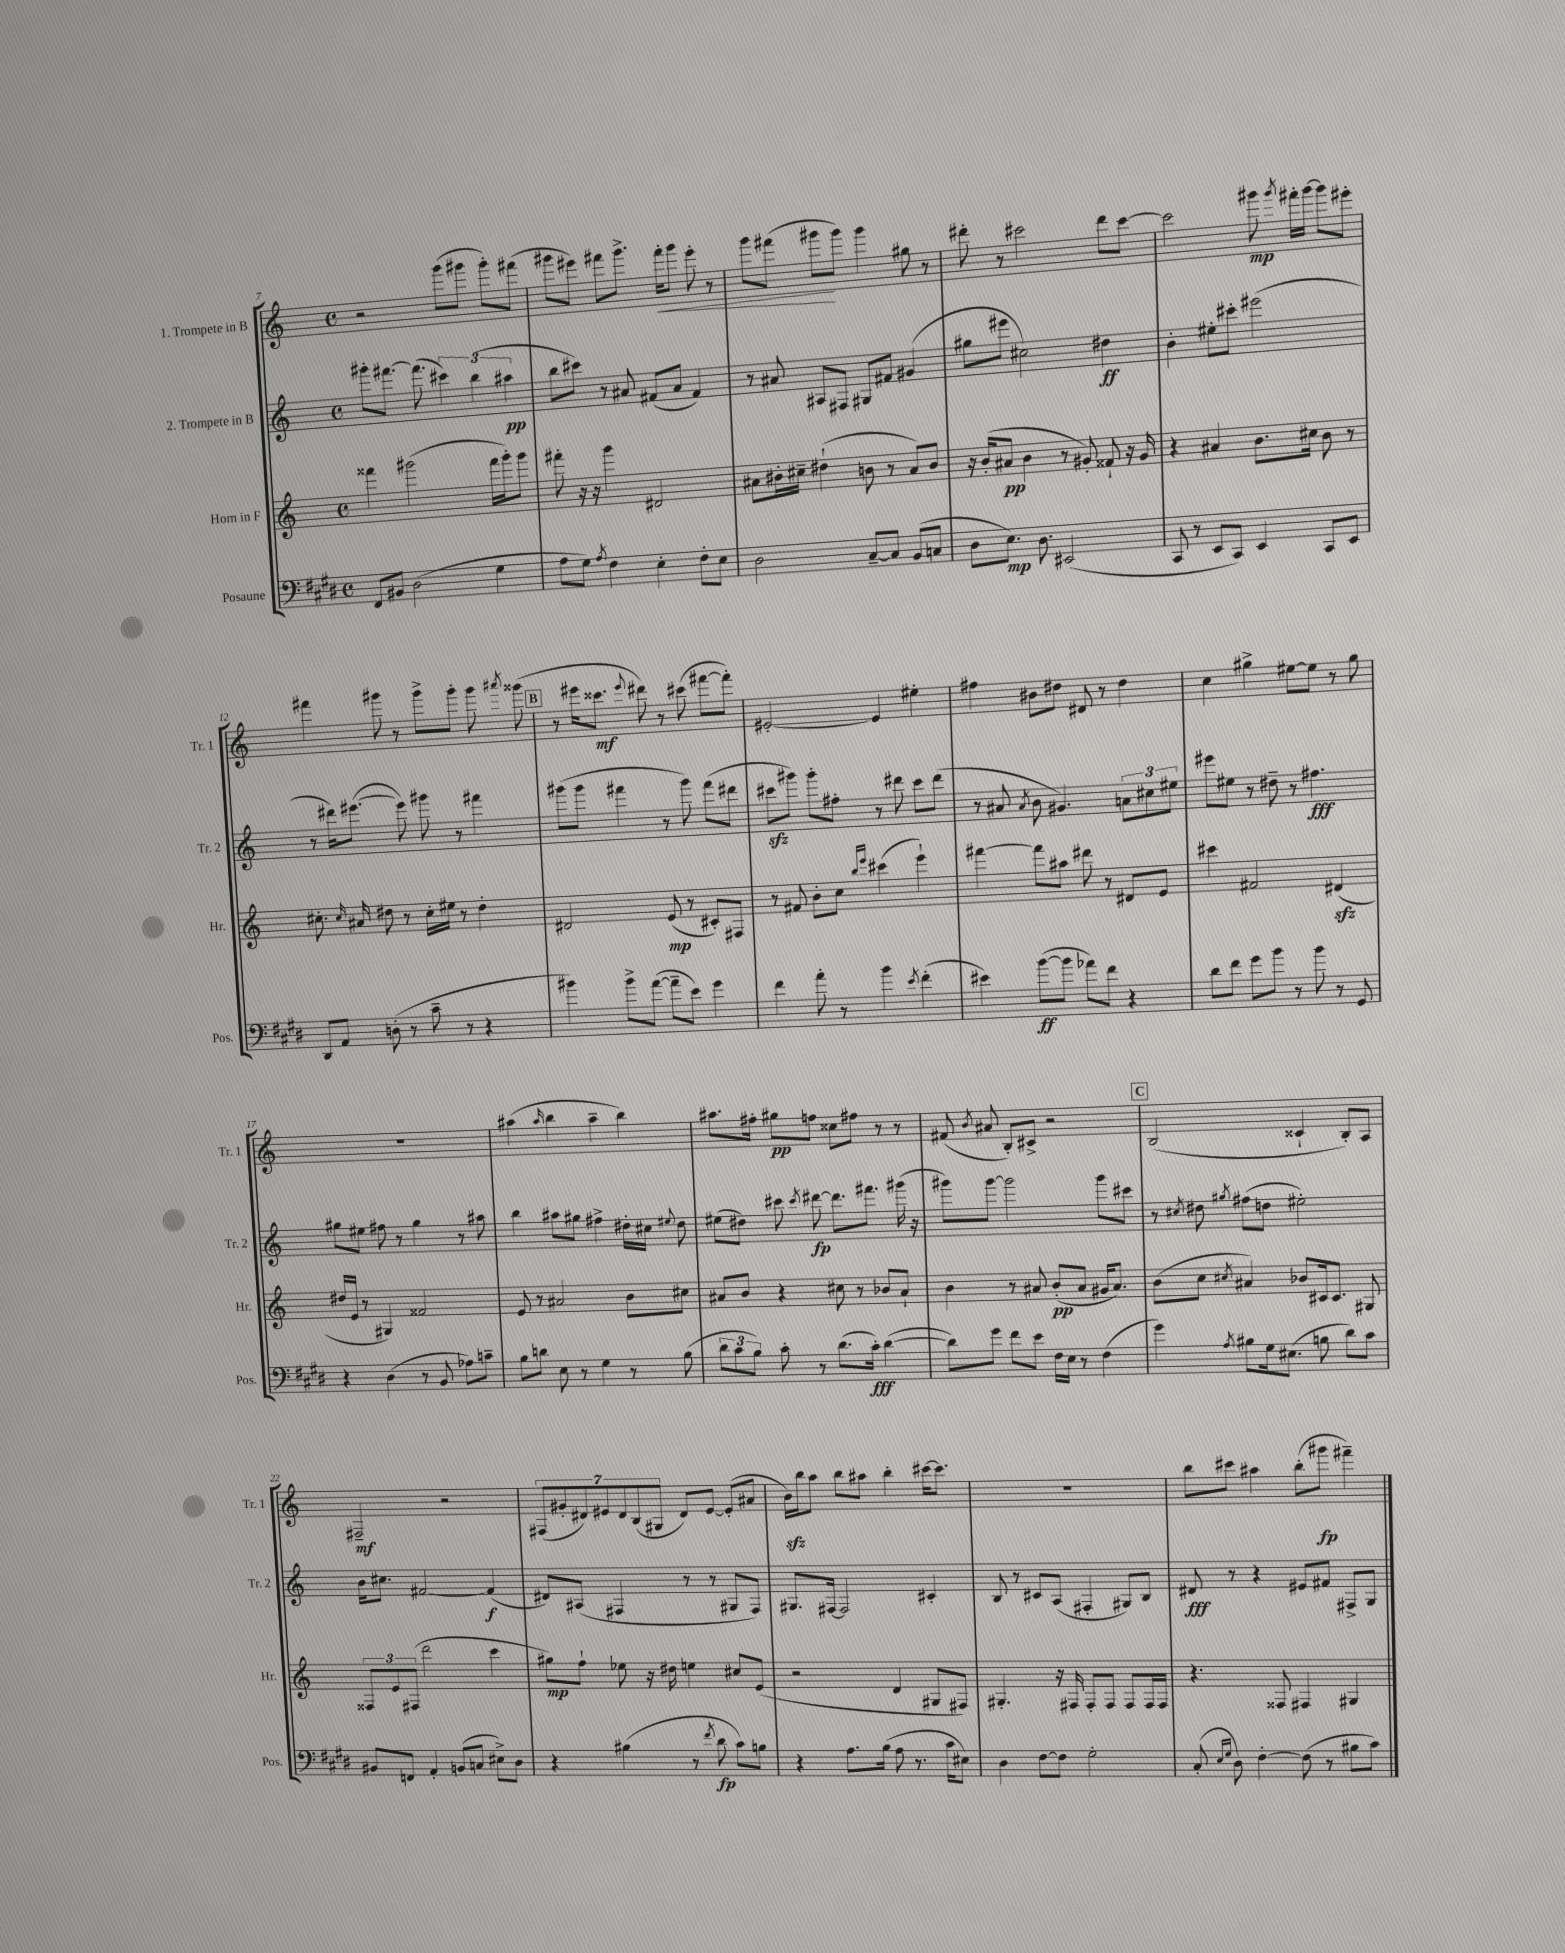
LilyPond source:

<<
\new StaffGroup <<
\new Staff = "s0" \with { instrumentName = "1. Trompete in B" shortInstrumentName = "Tr. 1" } {
    \clef treble \key c \major \defaultTimeSignature \time 4/4
    \autoBeamOff r2 g'''8[( gis'''8] gis'''8[-.) fis'''8]( |
    gis'''8[ eis'''8]) fis'''8[ gis'''8.]-> fis'''16[-.\< gis'''8] eis'''8-. r8 |
    g'''8[ fis'''8]( gis'''8[\! gis'''8]) gis'''4 gis''8 r8 |
    dis'''8-. r8 cis'''2 dis'''8[ cis'''8]~ |
    cis'''2 gis'''8\mp \acciaccatura { gis'''8 } fis'''16[-. gis'''16]~ gis'''8[ eis'''8]-. |
    fis'''4 gis'''8 r8 gis'''8[-> gis'''8]-. gis'''8 \acciaccatura { ais'''8 } gisis'''8( |
    \mark \markup { \box "B" } r8 eis'''16[ cisis'''8.]\mf \appoggiatura { eis'''8 } dis'''8) r8 cis'''8( fis'''8[~ fis'''8]-.) |
    eis'2~-. eis'4 eis''4-. |
    fis''4 bis'8[ dis''8] dis'8 r8 dis''4 |
    c''4 gis''4-> eis''8[~ eis''8] r8 gis''8 |
    R1 |
    ais''4( \grace { ais''16 } b''4 ais''4-- b''4) |
    ais''8.[ fis''16]-. gis''8[\pp f''8] cisis''8[ fis''8] r8 r8 |
    fis'8( \acciaccatura { b'8 } ais'8 b8[-.) cis'8]-> r2 |
    \mark \markup { \box "C" } b2( cisis'4-! b8[-.) a8] |
    fis2--\mf r2 |
    \tuplet 7/4 { fis8[( gis'8-. dis'8) eis'8 dis'8 b8( gis8] } dis'8[) eis'8]~ eis'8[-.( ais'8] |
    b'16[\sfz) b''16 a''8] b''8[ ais''8] b''4-. cis'''16[~ cis'''8.] |
    R1 |
    b''8[ cis'''8] ais''4 b''8[-.( gis'''8]\fp fis'''4--) \bar "|." |
}
\new Staff = "s1" \with { instrumentName = "2. Trompete in B" shortInstrumentName = "Tr. 2" } {
    \clef treble \key c \major \defaultTimeSignature \time 4/4
    \autoBeamOff gis'''8[-. fis'''8.]~ fis'''8.( \tuplet 3/2 { cis'''4) b''4( ais''4\pp } |
    b''8[ cis'''8]) r8 ais'8 fis'8[( ais'8] fis'4) |
    r8 ais'8 ais8[ fis8] gis8[ fis'8] gis'4( |
    gis''8[ eis'''8] cis''2) dis''4\ff |
    b'4-. eis''8[-. cis'''8]-. eis'''2( |
    r8 dis'''16[) eis'''8.]~( eis'''8) gis'''8 r8 fis'''4 |
    \mark \markup { \box "B" } gis'''8[( gis'''8] fis'''4 r8 gis'''8) fis'''8[( dis'''8] |
    cis'''8[\sfz gis'''8]) gis'''8[-. fis''8]-. r8 dis'''8 cis'''8[ dis'''8]( |
    r8 ais'8 \acciaccatura { ais'8 } b'8 gis'4.) \tuplet 3/2 { a'8[ cis''8 eis''8] } |
    eis'''8[ eis''8] r8 dis''8-- r8 fis''4.\fff |
    gis''8[ eis''8] fis''8 r8 gis''4 r8 ais''8 |
    b''4 ais''8[ gis''8] fis''4-> dis''16[-. cis''16] \appoggiatura { eis''8 } dis''8 |
    eis''8[( dis''8]) cis'''8 \acciaccatura { cis'''8 } dis'''8~\fp dis'''8.[ fis'''8.] gis'''16( r16 |
    gis'''8[) gis'''8]~ gis'''2 gis'''8[ cis'''8] |
    \mark \markup { \box "C" } r8 \acciaccatura { cis''8 } dis''8 \acciaccatura { gis''8 } fis''8[( d''8] eis''2-.) |
    b'16[ cis''8.] fis'2~ fis'4\f( |
    dis'8[) ais8]( fis4 r8 r8 gis8[ fis8]) |
    gis8.[ fis16]~ fis2 cis'4-. |
    b8 r8 cis'8[ a8]( fis4-. gis8[) b8] |
    dis'8\fff r8 r4 eis'8[ fis'8] fis8[-> g8] \bar "|." |
}
\new Staff = "s2" \with { instrumentName = "Horn in F" shortInstrumentName = "Hr." } {
    \clef treble \key c \major \defaultTimeSignature \time 4/4
    \autoBeamOff fisis'''4 gis'''2( fisis'''16[ gis'''16-.) gis'''8] |
    fis'''8-. r16 r16 g'''4 dis'2 |
    ais'8[ bis'16-. cis''16]-- dis''4-!( b'8 r8 ais'8[) b'8] |
    r16 b'16[-.( ais'8]\pp b'4 r8 gis'8-.) fisis'8-! r16 gis'16 |
    r4 ais'4 b'8.[ cis''16] b'8 r8 |
    cis''8.-. \grace { cis''16 } ais'16 dis''8 r8 cis''16[-. eis''16] r8 dis''4-. |
    \mark \markup { \box "B" } dis'2 e'8\mp( r8 cis'8[-.) fis8] |
    r8 fis'8 b'8[-. c''8] \grace { b''16[ e'''16] } cis'''4( e'''4-!) |
    fis'''4~ fis'''8[ ais''8] dis'''8 r8 dis'8[ e'8] |
    cis'''4 fis'2 dis'4\sfz( |
    dis''16[ e'16] r8 gis4) fisis'2 |
    e'8 r8 ais'2 b'8[ cis''8] |
    ais'8[ b'8] r4 cis''8 r8 bes'8[ ais'8]-! |
    b'4 r8 ais'8 b'8[-.\pp( ais'8] gis'16[ ais'8.]) |
    \mark \markup { \box "C" } b'8[( c''8] \acciaccatura { cis''8 } ais'4) bes'8[ cis'16 cis'8.] gis8 |
    \tuplet 3/2 { fisis8[ e'8 fis8]( } d'''2 c'''4 |
    gis''8[\mp) f''8]-! ees''8 r16 dis''16 e''4 cis''8[ e'8]( |
    r2 d'4 gis8[ fis8]) |
    gis4.-. r16 fis16 fis8[-. fis8] fis8[ fis16 fis16] |
    r4. fisis8 fis4 gis4 \bar "|." |
}
\new Staff = "s3" \with { instrumentName = "Posaune" shortInstrumentName = "Pos." } {
    \clef bass \key e \major \defaultTimeSignature \time 4/4
    \autoBeamOff fis,8[ bis,8] dis2( gis4 |
    a8[ gis8]) \acciaccatura { a8 } fis4 e4-. fis8[-. e8] |
    dis2 cis8[~-- cis8] b,8[( c8] |
    dis8[ e8.]\mp) dis8. eis,2( |
    cis,8 r8 e,8[ cis,8]) e,4 cis,8[ e,8] |
    dis,8[ a,8] d8-.( r8 cis'8-- r8 r4 |
    \mark \markup { \box "B" } bis'4) bis'8[-> a'8]~( a'8[-- e'8]) gis'4 |
    fis'4 a'8-. r8 b'4 \acciaccatura { e'8 } fis'4-.( |
    eis'4) b'8[~\ff( b'8] aes'8[) fis'8] r4 |
    dis'8[ fis'8] gis'8[ b'8] r8 b'8 r8 gis,8 |
    r4 dis4( r8 b,8 aes8[) c'8]-- |
    b8[ d'8] e8 r8 gis4 r8 b8( |
    \tuplet 3/2 { dis'8[ cis'8 b8]) } cis'8-. r8 dis'8.[( cis'16]-.\fff) dis'4~( |
    dis'8[) gis'8] fis'8[ e'8] fis16[ e16] r8 fis4( |
    \mark \markup { \box "C" } gis'4) \acciaccatura { a8 } bis8[ gis16 eis8.]( b8 dis'8[) cis'8] |
    bis,8[ f,8] a,4-. b,8[( c8] eis8[->) dis8] |
    r4 bis4( r8 \acciaccatura { fis'8 } dis'8\fp cis'8[) b8] |
    r4 a8.[ b16]( a8 r8. cis'16[ eis8]) |
    dis4 fis8[~ fis8] gis2-. |
    cis8-.( \grace { e16[ gis16] } dis8) fis4~-. fis8( r8 bis8[ cis'8]) \bar "|." |
}
>>
>>
\layout { \context { \Score currentBarNumber = #7 } }
